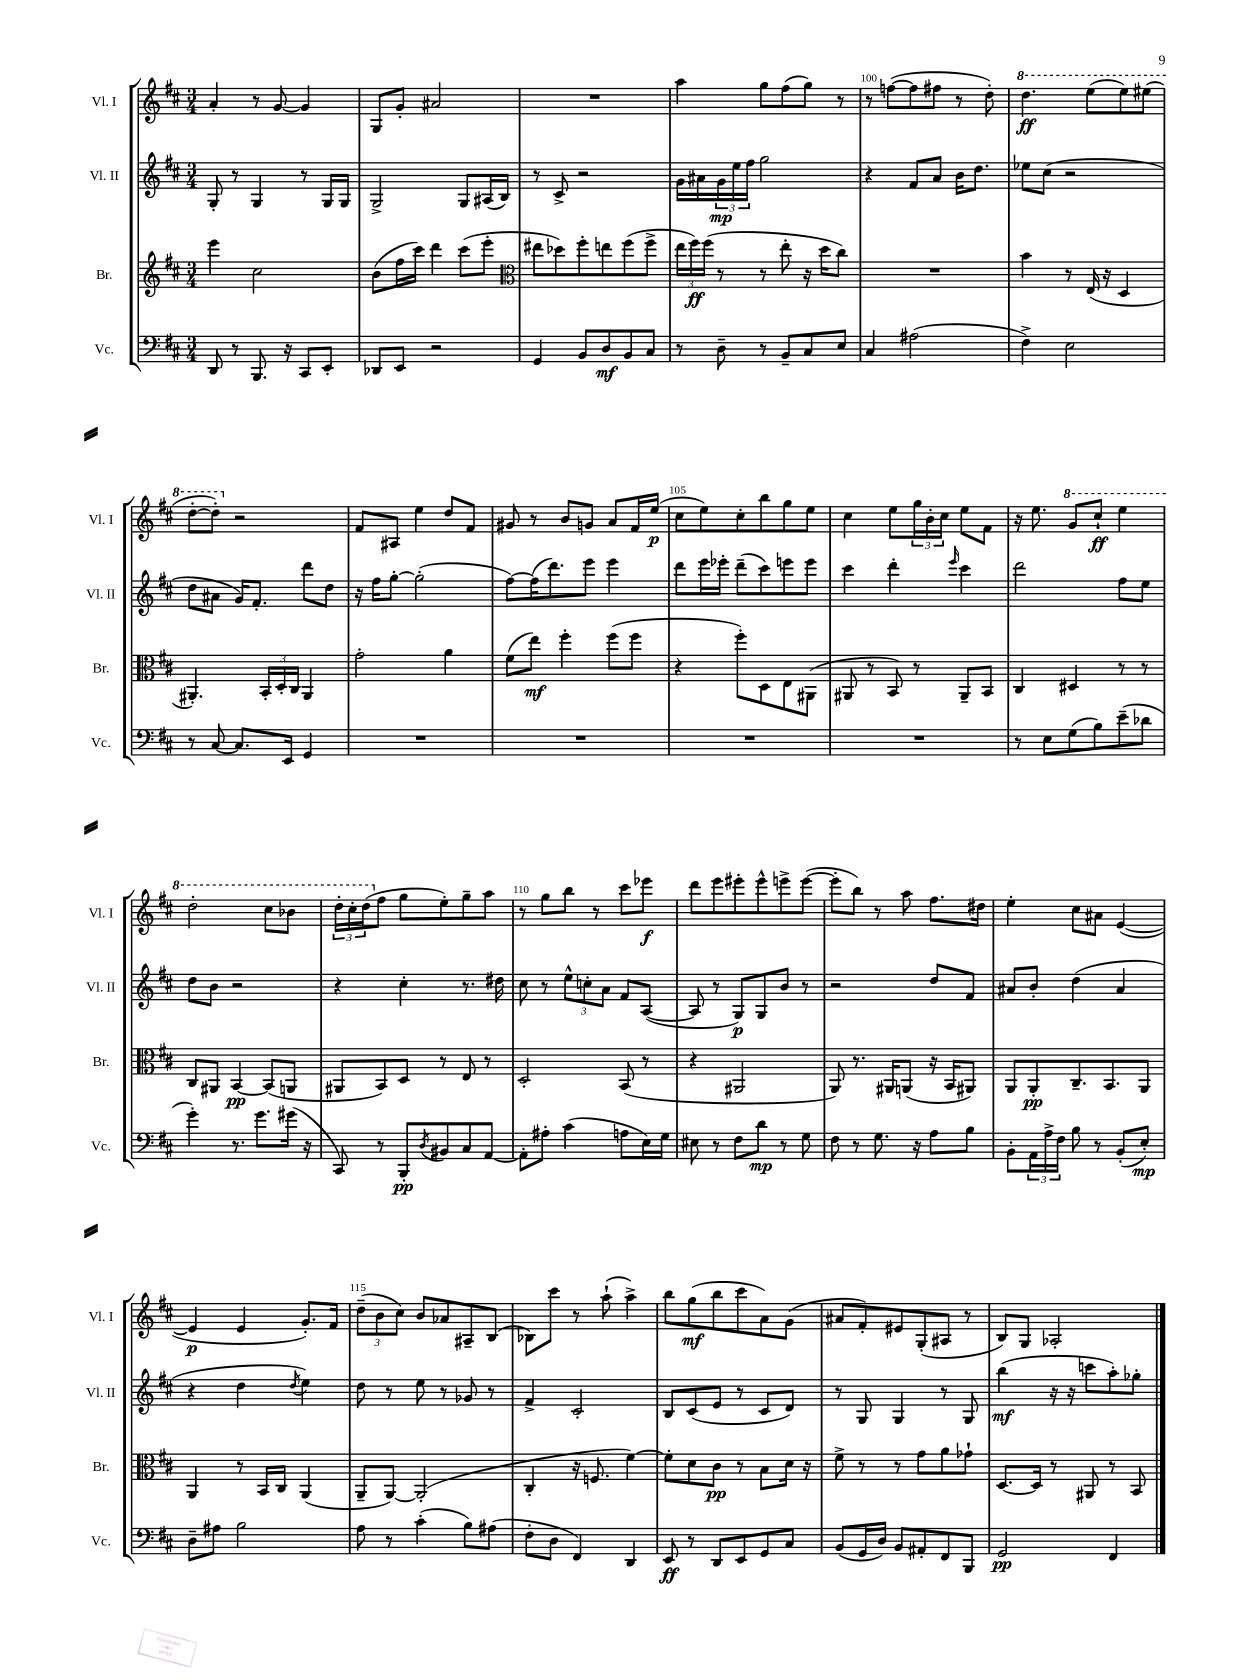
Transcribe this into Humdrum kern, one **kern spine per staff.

**kern	**kern	**kern	**kern
*staff4	*staff3	*staff2	*staff1
*clefF4	*clefG2	*clefG2	*clefG2
*k[f#c#]	*k[f#c#]	*k[f#c#]	*k[f#c#]
*M3/4	*M3/4	*M3/4	*M3/4
8DD	4eee	8G'	4a'
8r	.	8r	.
8.BBB	2cc#	4G	8r
.	.	.	[8g
16r	.	.	.
8CC#	.	8r	4g]
8EE'	.	16G	.
.	.	16G	.
=	=	=	=
8DD-	(8b	2G^	8G
8EE	16ff#	.	8g'
.	16ccc#)	.	.
2r	4ddd	.	2a#
.	(8ccc#	8G	.
.	8eee'	(16A#	.
.	.	16B)	.
=	=	=	=
*	*clefC3	*	*
4GG	8ee#	8r	2.r
.	8dd-)	8c#^	.
8BB	8ff#'	2r	.
8D	8ee	.	.
8BB	(8ff#	.	.
8C#	8ff#^	.	.
=	=	=	=
8r	24ee	16g	4aa
.	24ff#)	.	.
.	.	16a#	.
.	(24ff#	.	.
8D~	8r	24g	.
.	.	24ee	.
.	.	24ff#	.
8r	8r	2gg	8gg
8BB~	8ee'	.	(8ff#
8C#	16r	.	8gg)
.	16dd	.	.
8E	8cc#)	.	8r
=	=	=	=
4C#	2.r	4r	8r
.	.	.	([8ff
(2A#	.	8f#	8ff]
.	.	8a	8ff#
.	.	16b	8r
.	.	8.dd	.
.	.	.	8dd')
=	=	=	=
4F#^)	4b	8ee-	4.ddd
.	.	(8cc#	.
2E	8r	2r	.
.	(16E	.	(8eee
.	16r	.	.
.	4D	.	8eee)
.	.	.	(8eee#
=	=	=	=
8r	4.AA#')	8dd	[8ddd'
[8C#	.	8a#	8ddd'])
8.C#]	.	16g)	2r
.	.	8.f#'	.
.	24BB'	.	.
.	24D'	.	.
16EE	.	.	.
.	24C#	.	.
4GG	4AA#	8ddd	.
.	.	8dd	.
=	=	=	=
2.r	2g'	16r	8f#
.	.	16ff#	.
.	.	[8gg'	8A#
.	.	(2gg']	4ee
.	4a	.	8dd
.	.	.	8f#
=	=	=	=
2.r	(8f#	[8ff#)	8g#
.	8ee)	(16ff#]	8r
.	.	8.ddd)	.
.	4ff#'	.	8b
.	.	8eee	8g
.	(8ff#	4eee	8a
.	8ff#	.	16f#
.	.	.	(16ee
=	=	=	=
2.r	4r	8ddd	8cc#
.	.	16eee	8ee)
.	.	16eee-'	.
.	8ff#')	(8ddd~	8cc#'
.	8D	8ccc#)	8bb
.	8E	8eee	8gg
.	(8AA#	8eee	8ee
=	=	=	=
2.r	8AA#	4ccc#	4cc#
.	8r	.	.
.	8BB)	4ddd'	8ee
.	8r	.	24gg
.	.	.	24b'
.	.	.	24cc#
.	.	16qqeee	.
.	8AA#~	4ccc#	8ee
.	8BB	.	8f#
=	=	=	=
8r	4C#	2ddd	16r
.	.	.	8.ee
8E	.	.	.
(8G	4D#	.	8gg
8B)	.	.	8ccc#`
(8e~	8r	8ff#	4eee
8d-	8r	8ee	.
=	=	=	=
4g')	8C#	8dd	2ddd'
.	8AA#	8b	.
8.r	[4BB	2r	.
8.g	.	.	.
.	(8BB]	.	8ccc#
(16g#	8AA	.	8bb-
16r	.	.	.
=	=	=	=
8CC#)	8AA#	4r	24ddd'
.	.	.	24ccc#'
.	.	.	(24ddd
8r	8BB)	.	8ff#
8BBB'	8D	4cc#'	8gg
8qD	.	.	.
8BB#	8r	.	8ee')
8C#	8E	8.r	8gg~
[8AA	8r	.	8aa
.	.	16dd#	.
=	=	=	=
8AA']	2D'	8cc#	8r
8A#'	.	8r	8gg
(4c#	.	12ee^^	8bb
.	.	12cc'	.
.	.	.	8r
.	.	12a	.
8A	(8BB	8f#	8ccc#
16E)	8r	([8A	8eee-
16G	.	.	.
=	=	=	=
8E#	4r	8A]	8ddd
8r	.	8r	8eee
8F#	2AA#	8G)	8eee#'
8d	.	8G	8eee#^^
8r	.	8b	8eee^
8G	.	8r	([8eee
=	=	=	=
8F#	8AA)	2r	8eee']
8r	8.r	.	8bb)
8.G	.	.	8r
.	16AA#	.	.
.	(8AA	.	8aa
16r	.	.	.
8A	16r	8dd	8.ff#
.	16BB	.	.
8B	8AA#)	8f#	.
.	.	.	16dd#
=	=	=	=
8BB'	8AA	8a#	4ee'
24AA	8AA'	8b'	.
24A^	.	.	.
24F#	.	.	.
8B	8.C#~	(4dd	8cc#
8r	.	.	8a#
.	8.BB	.	.
(8BB'	.	4a#	([4e
8E')	8AA	.	.
=	=	=	=
8D~	4AA	4r	4e]
8A#	.	.	.
2B	8r	4dd	4e
.	16BB	.	.
.	16C#	.	.
.	.	8qdd	.
.	(4AA	4ee)	8.g')
.	.	.	16f#
=	=	=	=
8A	8AA~	8dd	(12dd~
.	.	.	12b
8r	[8AA)	8r	.
.	.	.	12cc#)
(4c#'	(2AA']	8ee	8b
.	.	8r	8a-
8B)	.	8g-	8A#~
(8A#	.	8r	(8B
=	=	=	=
8F#'	4C#'	4f#^	8B-)
8D	.	.	8ccc#
4FF#)	16r	2c#'	8r
.	8.F	.	.
.	.	.	(8aa`
4DD	[4f#)	.	4aa^)
=	=	=	=
8EE	8f#']	8B	8bb
8r	8d	(8c#	(8gg
8DD	8c#	8e	8bb
8EE	8r	8r	8ccc#
8GG	8B	8c#	8a)
8C#	16d	8d)	(8g
.	16r	.	.
=	=	=	=
(8BB	8f#^	8r	8a#
16GG	8r	8G	8f#')
16D)	.	.	.
8BB	8r	4G	8e#
8AA#'	8g	.	(8G'
8FF#	8a	8r	8A#
8BBB	8g-`	8G	8r
=	=	=	=
2GG	[8.D	(4bb	8B)
.	.	.	8G
.	16D]	.	.
.	8r	16r	2A-'
.	.	16r	.
.	8AA#	8ccc	.
4FF#	8r	8aa')	.
.	8BB	8gg-'	.
==	==	==	==
*-	*-	*-	*-
